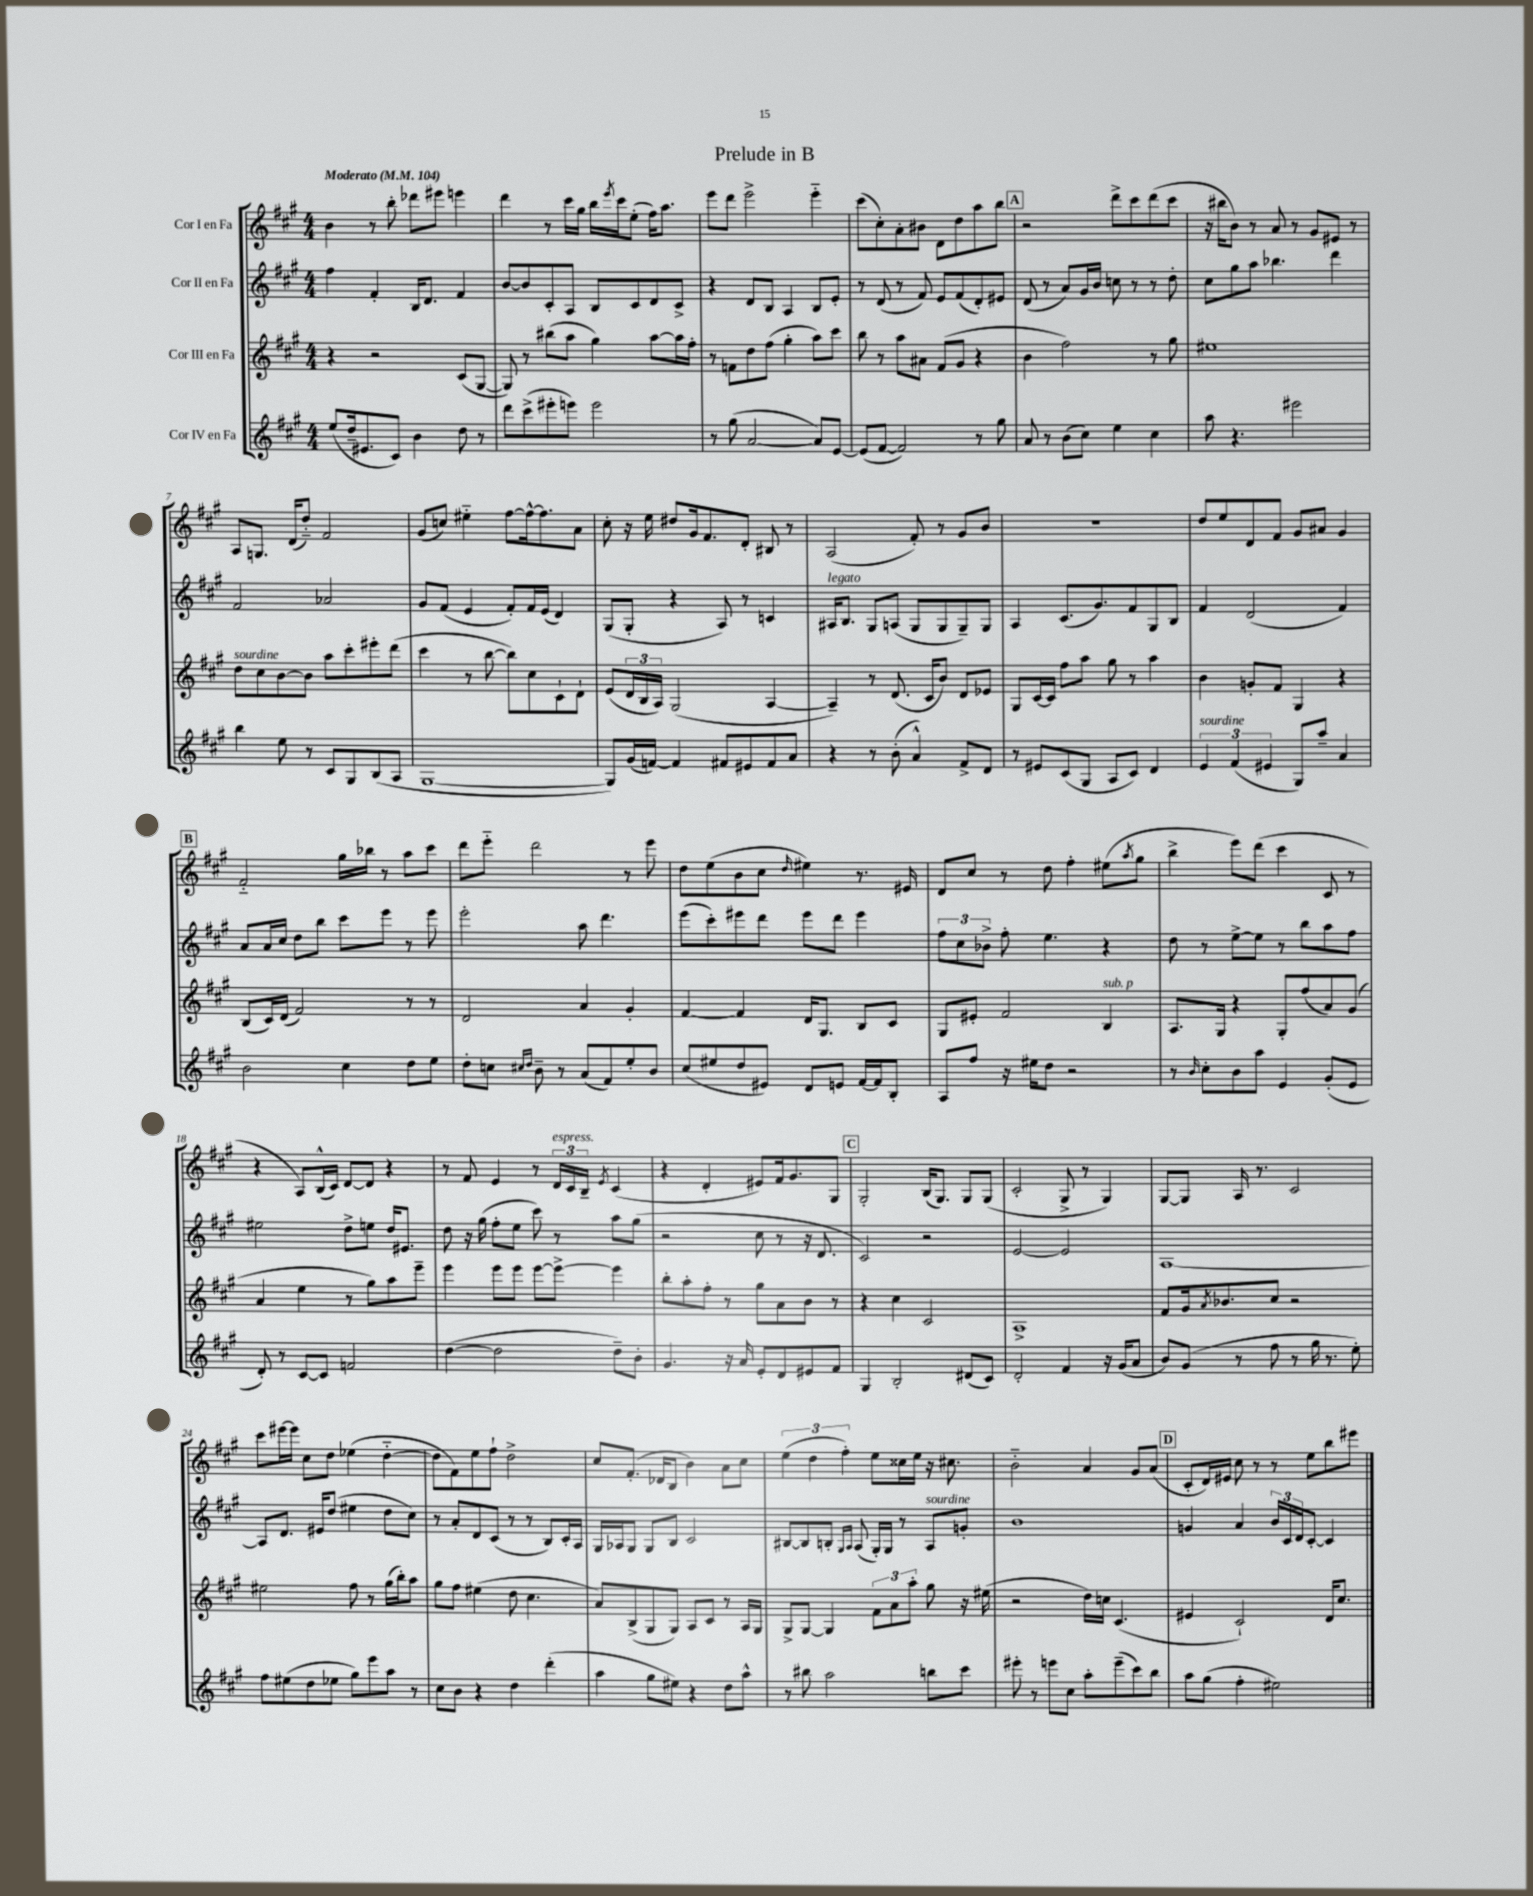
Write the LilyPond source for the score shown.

\header { title = "Prelude in B" }
<<
\new StaffGroup <<
\new Staff = "s0" \with { instrumentName = "Cor I en Fa" } {
    \clef treble \key a \major \numericTimeSignature \time 4/4 \tempo "Moderato" 4 = 104
    b'4 r8 b''8-. des'''8 eis'''8 e'''4 |
    d'''4 r8 cis'''16 gis''16 b''16 \acciaccatura { e'''8 } cis'''16 e''8-.( fis''16) a''8. |
    e'''8 d'''8 e'''2-> e'''4-_ |
    cis'''8( cis''8-.) a'8-. bis'8 d'8 d''8 a''8 b''8 |
    \mark \markup { \box "A" } r2 d'''8-> cis'''8 d'''8( cis'''8 |
    r16 bis''16 b'8) r8 a'8 r8 gis'8 eis'8 r8 |
    a8 g8. d'16( d''8-_) fis'2 |
    gis'8( c''8) eis''4-_ fis''8~ fis''16~-^ fis''8. a'8 |
    cis''8-. r16 e''16 dis''8 gis'16 fis'8. d'8-. bis8 r8 |
    a2( fis'8-.) r8 gis'8 b'8 |
    R1 |
    d''8 e''8 d'8 fis'8 gis'8 ais'8 gis'4 |
    \mark \markup { \box "B" } fis'2-_ gis''16 bes''16 r8 a''8 cis'''8 |
    d'''8 e'''8-_ d'''2 r8 e'''8 |
    d''8 e''8( b'8 cis''8 \grace { d''16 } eis''4) r8. eis'16 |
    d'8 cis''8 r8 d''8 fis''4-. eis''8( \acciaccatura { a''8 } gis''8 |
    b''4-> e'''8) d'''8( cis'''4 cis'8 r8 |
    r4 a8) b16-^( cis'16) d'8~ d'8 r4 |
    r8 fis'8 e'4 r8 \tuplet 3/2 { d'16^\markup { \italic "espress." } cis'16 b16-- } \acciaccatura { e'8 } cis'4( |
    r4 d'4-. eis'8) fis'16 gis'8. gis8 |
    \mark \markup { \box "C" } gis2-. b16( gis8.) gis8 gis8( |
    cis'2-. gis8-> r8 gis4) |
    gis8~ gis8 a16 r8. cis'2 |
    cis'''8 eis'''16~ eis'''16 cis''8 d''8 ees''4( d''4~-_ |
    d''8 fis'8) e''8 fis''8-! d''2-> |
    cis''8 fis'8.-.( des'16 b8 b'4) a'8 cis''8 |
    \tuplet 3/2 { e''4( d''4 fis''4-.) } e''8 cisis''16 e''16 r16 cis''8. |
    b'2-_ a'4 gis'8 a'8( |
    \mark \markup { \box "D" } cis'8-. d'16) eis'16 cis''8 r8 r8 e''8 b''8 eis'''8 \bar "|." |
}
\new Staff = "s1" \with { instrumentName = "Cor II en Fa" } {
    \clef treble \key a \major \numericTimeSignature \time 4/4
    fis''4 fis'4-. b16 d'8. fis'4 |
    b'8~ b'8 cis'8-. a8 b8 cis'8 d'8 cis'8-> |
    r4 d'8 b8 a4 b8 e'8-. |
    r8 d'8( r8 fis'8) e'8 fis'8( d'8-.) eis'8 |
    \mark \markup { \box "A" } d'8( r8 a'8) gis'16 b'16 c''8 r8 r8 d''8-. |
    cis''8 gis''8 a''8 bes''4. d'''4 |
    fis'2 aes'2 |
    gis'8 fis'8( e'4 fis'8-.) fis'16 e'16( d'4) |
    gis8( gis8-. r4 a8) r8 c'4 |
    ais16^\markup { \italic "legato" } b8. gis8 a8( gis8 gis8 gis8--) gis8 |
    a4 cis'8.( gis'8.) fis'8 gis8 b8 |
    fis'4 d'2( fis'4) |
    \mark \markup { \box "B" } a'8 a'16 cis''16 d''8 b''8 cis'''8 e'''8 r8 e'''8 |
    e'''2-. a''8 d'''4. |
    e'''8( cis'''8-.) eis'''8 d'''8 eis'''8 d'''8 eis'''4 |
    \tuplet 3/2 { fis''8 cis''8 bes'8-> } fis''8-. e''4. r4 |
    d''8 r8 e''8~-> e''8 r8 b''8 a''8 fis''8 |
    eis''2 d''8-> e''8 d''16 eis'8. |
    d''8 r16 gis''16( fis''8-. e''8 cis'''8) r8 a''8 gis''8( |
    r2 cis''8 r8 r16 d'8. |
    \mark \markup { \box "C" } cis'2) r2 |
    e'2~ e'2 |
    a1~ |
    a8 d'8. eis'16 d''8( eis''4 d''8 cis''8) |
    r8 a'8-. d'8 cis'8( r8 r8 b8) cis'16-. a16 |
    gis16 aes16 gis8 gis8 b8 cis'2 |
    bis8~ bis8 b8-. \grace { gis16 a16 } a8( gis16-.) gis16 r8 a8^\markup { \italic "sourdine" } g'8-. |
    b'1 |
    \mark \markup { \box "D" } g'4 a'4 \tuplet 3/2 { b'16 cis'16 d'16 } cis'8~-. cis'4 \bar "|." |
}
\new Staff = "s2" \with { instrumentName = "Cor III en Fa" } {
    \clef treble \key a \major \numericTimeSignature \time 4/4
    r4 r2 cis'8( gis8~ |
    gis8) r8 bis''8( a''8 gis''4) a''8~ a''16 fis''16-. |
    r8 f'8 d''8 fis''8( gis''4-. a''8) cis'''8 |
    b''8 r8 a''8 ais'8 fis'8( gis'8 r4 |
    \mark \markup { \box "A" } b'4 fis''2) r8 gis''8 |
    eis''1 |
    d''8^\markup { \italic "sourdine" } cis''8 b'8~ b'8 a''8 cis'''8-. eis'''8-. d'''8( |
    cis'''4 r8 b''8~ b''8) cis''8 cis'8-! d'8-! |
    e'8( \tuplet 3/2 { d'16 b16 a16) } gis2( a4~ |
    a4--) r8 d'8.( cis'16 b'8) d'8 ees'8 |
    gis8 cis'16~ cis'16 fis''8 a''8 gis''8 r8 a''4 |
    b'4 g'8-. fis'8 gis4 r4 |
    \mark \markup { \box "B" } b8( cis'16) d'16( fis'2) r8 r8 |
    d'2 a'4 gis'4-. |
    fis'4~ fis'4 d'16 gis8. b8 cis'8 |
    gis8 eis'8-. fis'2 b4^\markup { \italic "sub. p" } |
    a8. gis16 r4 gis8-. fis''8( a'8) gis'8( |
    a'4 e''4 r8 gis''8) a''8 e'''8-- |
    e'''4 e'''8 e'''8 e'''8~ e'''8~-> e'''4 |
    b''8-. a''8-. fis''8-. r8 gis''8 a'8 b'8 r8 |
    \mark \markup { \box "C" } r4 cis''4 cis'2 |
    a1-> |
    fis'8 gis'16 \acciaccatura { a'8 } bes'8. cis''8 r2 |
    eis''2 fis''8 r8 gis''16( b''16-.) a''8 |
    gis''8 fis''8 eis''4( d''8 cis''4. |
    a'8) b8->( gis8 gis8) a8 cis'8 r8 a16 gis16 |
    gis8-> gis8~ gis4 \tuplet 3/2 { fis'8 a'8 a''8-. } gis''8 r16 eis''16( |
    r2 d''16) c''16 cis'4.( |
    \mark \markup { \box "D" } eis'4 cis'2-!) d'16 cis''8. \bar "|." |
}
\new Staff = "s3" \with { instrumentName = "Cor IV en Fa" } {
    \clef treble \key a \major \numericTimeSignature \time 4/4
    e''8( d''16-- eis'8. cis'8) b'4 d''8 r8 |
    d'''8 cis'''8->( eis'''8-. e'''8) e'''2 |
    r8 gis''8( a'2~ a'8) e'8~ |
    e'8( fis'8~ fis'2) r8 gis''8 |
    \mark \markup { \box "A" } a'8 r8 b'8( cis''8) e''4 cis''4 |
    a''8 r4. eis'''2 |
    b''4 e''8 r8 cis'8 gis8 b8( a8 |
    gis1~ |
    gis8) gis'16( f'16~) f'4 fis'8 eis'8 fis'8 a'8 |
    r4 r8 b'8-.( a'4-^) fis'8-> d'8 |
    r8 eis'8 cis'8( gis8 a8 cis'8) d'4 |
    \tuplet 3/2 { e'4^\markup { \italic "sourdine" } fis'4( eis'4 } gis8) a''8-- a'4 |
    \mark \markup { \box "B" } b'2 cis''4 d''8 e''8 |
    d''8-. c''8 \grace { cis''16 d''16 } b'8-- r8 a'8( fis'8) e''8-. b'8 |
    cis''8( eis''8 d''8 eis'8) d'8 e'8 fis'16~ fis'16 b8-. |
    a8 fis''8 r16 eis''16 d''8 r2 |
    r8 \grace { b'16 } cis''8-. b'8 a''8 e'4 gis'8-.( e'8 |
    d'8-.) r8 cis'8~ cis'8 f'2 |
    d''4~( d''2 d''8--) b'8-. |
    gis'4. r16 a'16 e'8-. d'8 eis'8 fis'8 |
    \mark \markup { \box "C" } gis4 b2-. dis'8( cis'8) |
    d'2-. fis'4 r16 gis'16( a'8 |
    b'8) gis'8( r8 fis''8 r8 gis''16 r8. e''8-.) |
    fis''8 eis''8( d''8 ees''8 gis''8) e'''8 a''8 r8 |
    cis''8 b'8 r4 d''4 d'''4-.( |
    a''4 gis''8 eis''8) r4 d''8 a''8-^ |
    r8 bis''8 a''2 b''8 cis'''8 |
    eis'''8-. r8 e'''8 cis''8 a''8-. e'''8--( cis'''8) b''8 |
    \mark \markup { \box "D" } a''8 gis''8( fis''4-. eis''2) \bar "|." |
}
>>
>>
